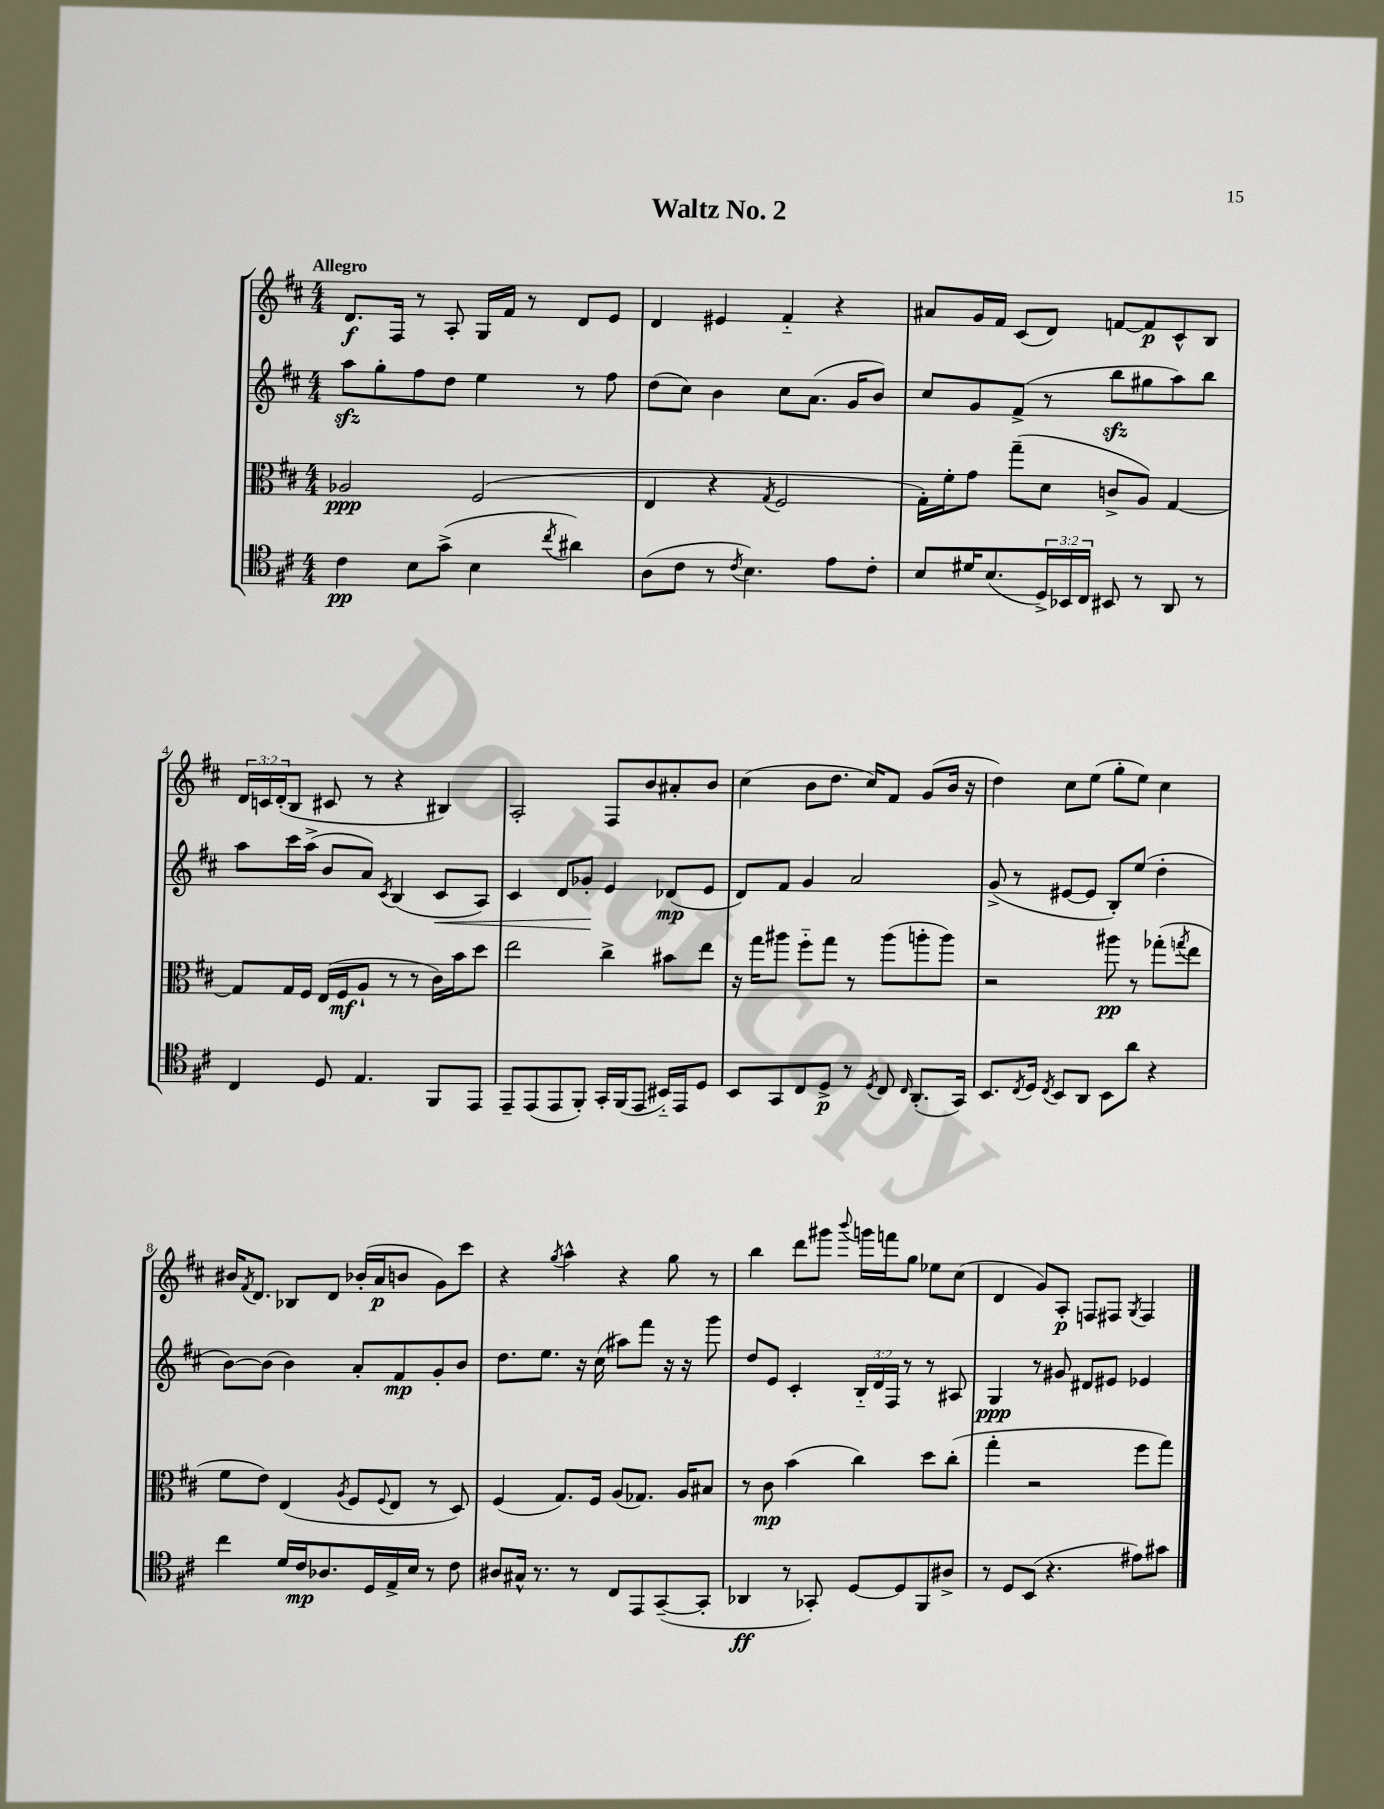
\header { title = "Waltz No. 2" }
<<
\new StaffGroup <<
\new Staff = "s0" {
    \clef treble \key d \major \numericTimeSignature \time 4/4 \override Staff.TupletNumber.text = #tuplet-number::calc-fraction-text \tempo "Allegro"
    d'8.\f fis16 r8 a8-. g16 fis'16 r8 d'8 e'8 |
    d'4 eis'4 fis'4-_ r4 |
    ais'8 g'16 fis'16 cis'8( d'8) f'8~ f'8\p cis'8-^ b8 |
    \tuplet 3/2 { d'16 c'16 d'16-.( } b8 cis'8 r8 r4 bis4) |
    a2-. fis8 b'8 ais'8-. b'8 |
    cis''4( b'8 d''8. cis''16) fis'8 g'8( b'16 r16 |
    d''4) cis''8 e''8( g''8-. e''8) cis''4 |
    bis'16 \acciaccatura { fis'8 } d'8. bes8 d'8 bes'16-.( a'16\p b'8 g'8) cis'''8 |
    r4 \acciaccatura { g''8 } a''4-^ r4 g''8 r8 |
    b''4 d'''8 gis'''8 \appoggiatura { b'''8 } g'''16 f'''16 g''8 ees''8 cis''8( |
    d'4 g'8) a8-.\p f8 fis8 \acciaccatura { g8 } fis4 \bar "|." |
}
\new Staff = "s1" {
    \clef treble \key d \major \numericTimeSignature \time 4/4 \override Staff.TupletNumber.text = #tuplet-number::calc-fraction-text
    a''8\sfz g''8-. fis''8 d''8 e''4 r8 fis''8 |
    d''8( cis''8) b'4 cis''8 a'8.( g'16 b'8) |
    cis''8 g'8 fis'8->( r8 b''8\sfz gis''8 a''8) b''8 |
    a''8 cis'''16 a''16->( b'8 a'8) \acciaccatura { cis'8 } b4( cis'8\< a8) |
    cis'4 d'8 ges'8-.\! e'4 des'8\mp( e'8 |
    d'8) fis'8 g'4 a'2 |
    g'8->( r8 eis'8~ eis'8 b8-.) e''8( d''4-. |
    b'8~) b'8( b'4) a'8-. fis'8\mp g'8-. b'8 |
    d''8. e''8. r16 cis''16( ais''8) fis'''8 r16 r16 g'''8 |
    d''8 e'8 cis'4-. \tuplet 3/2 { b16-_ d'16 fis16 } r8 r8 ais8 |
    g4\ppp r8 gis'8 dis'8 eis'8 ees'4 \bar "|." |
}
\new Staff = "s2" {
    \clef alto \key d \major \numericTimeSignature \time 4/4
    aes2\ppp fis2( |
    e4 r4 \acciaccatura { g8 } fis2 |
    g16-.) fis'16-. g'8 g''8--( d'8 c'8-> a8) g4~ |
    g8 g16 fis16 e16( fis16\mf a8-! r8 r8 cis'16) b'16 d''8 |
    e''2 cis''4-> bis'8 e''8 |
    r16 g''16 ais''8 fis''8-_ g''8 r8 ais''8( a''8-. a''8) |
    r2 ais''8\pp r8 ges''8-.( \acciaccatura { g''8 } e''8 |
    fis'8 e'8) e4( \acciaccatura { a8 } fis8 \appoggiatura { fis8 } e8 r8 d8) |
    fis4( g8.) fis16 a8( ges8.) a16 bis8 |
    r8 cis'8\mp b'4( cis''4) d''8 cis''8-.( |
    g''4-. r2 fis''8 g''8) \bar "|." |
}
\new Staff = "s3" {
    \clef tenor \key d \major \numericTimeSignature \time 4/4 \override Staff.TupletNumber.text = #tuplet-number::calc-fraction-text
    cis'4\pp b8 g'8->( b4 \acciaccatura { cis''8 } ais'4) |
    a8( cis'8 r8 \acciaccatura { cis'8 } b4.) e'8 cis'8-. |
    b8 dis'16 b8.( \tuplet 3/2 { d16->) bes,16 cis16 } bis,8 r8 a,8 r8 |
    cis4 d8 e4. fis,8 e,8 |
    e,8-- e,8( e,8 fis,8-.) g,16-. fis,16( e,8 bis,16-_) e,16 d8 |
    b,8 g,8 cis8 d8->\p r8 \acciaccatura { d8 } cis8 \grace { cis16 } a,8.-.( g,16) |
    b,8. \acciaccatura { cis8 } d16 \acciaccatura { cis8 } b,8 a,8 b,8 a'8 r4 |
    cis''4 d'16 cis'16\mp aes8. d16 e16-> b16 r8 cis'8 |
    ais8 gis16-^ r8. r8 cis8 e,8 g,8~--( g,8-. |
    aes,4\ff r8 ges,8-.) d8~ d8 fis,8 ais8-> |
    r8 d8 b,8( r4. eis'8) gis'8 \bar "|." |
}
>>
>>
